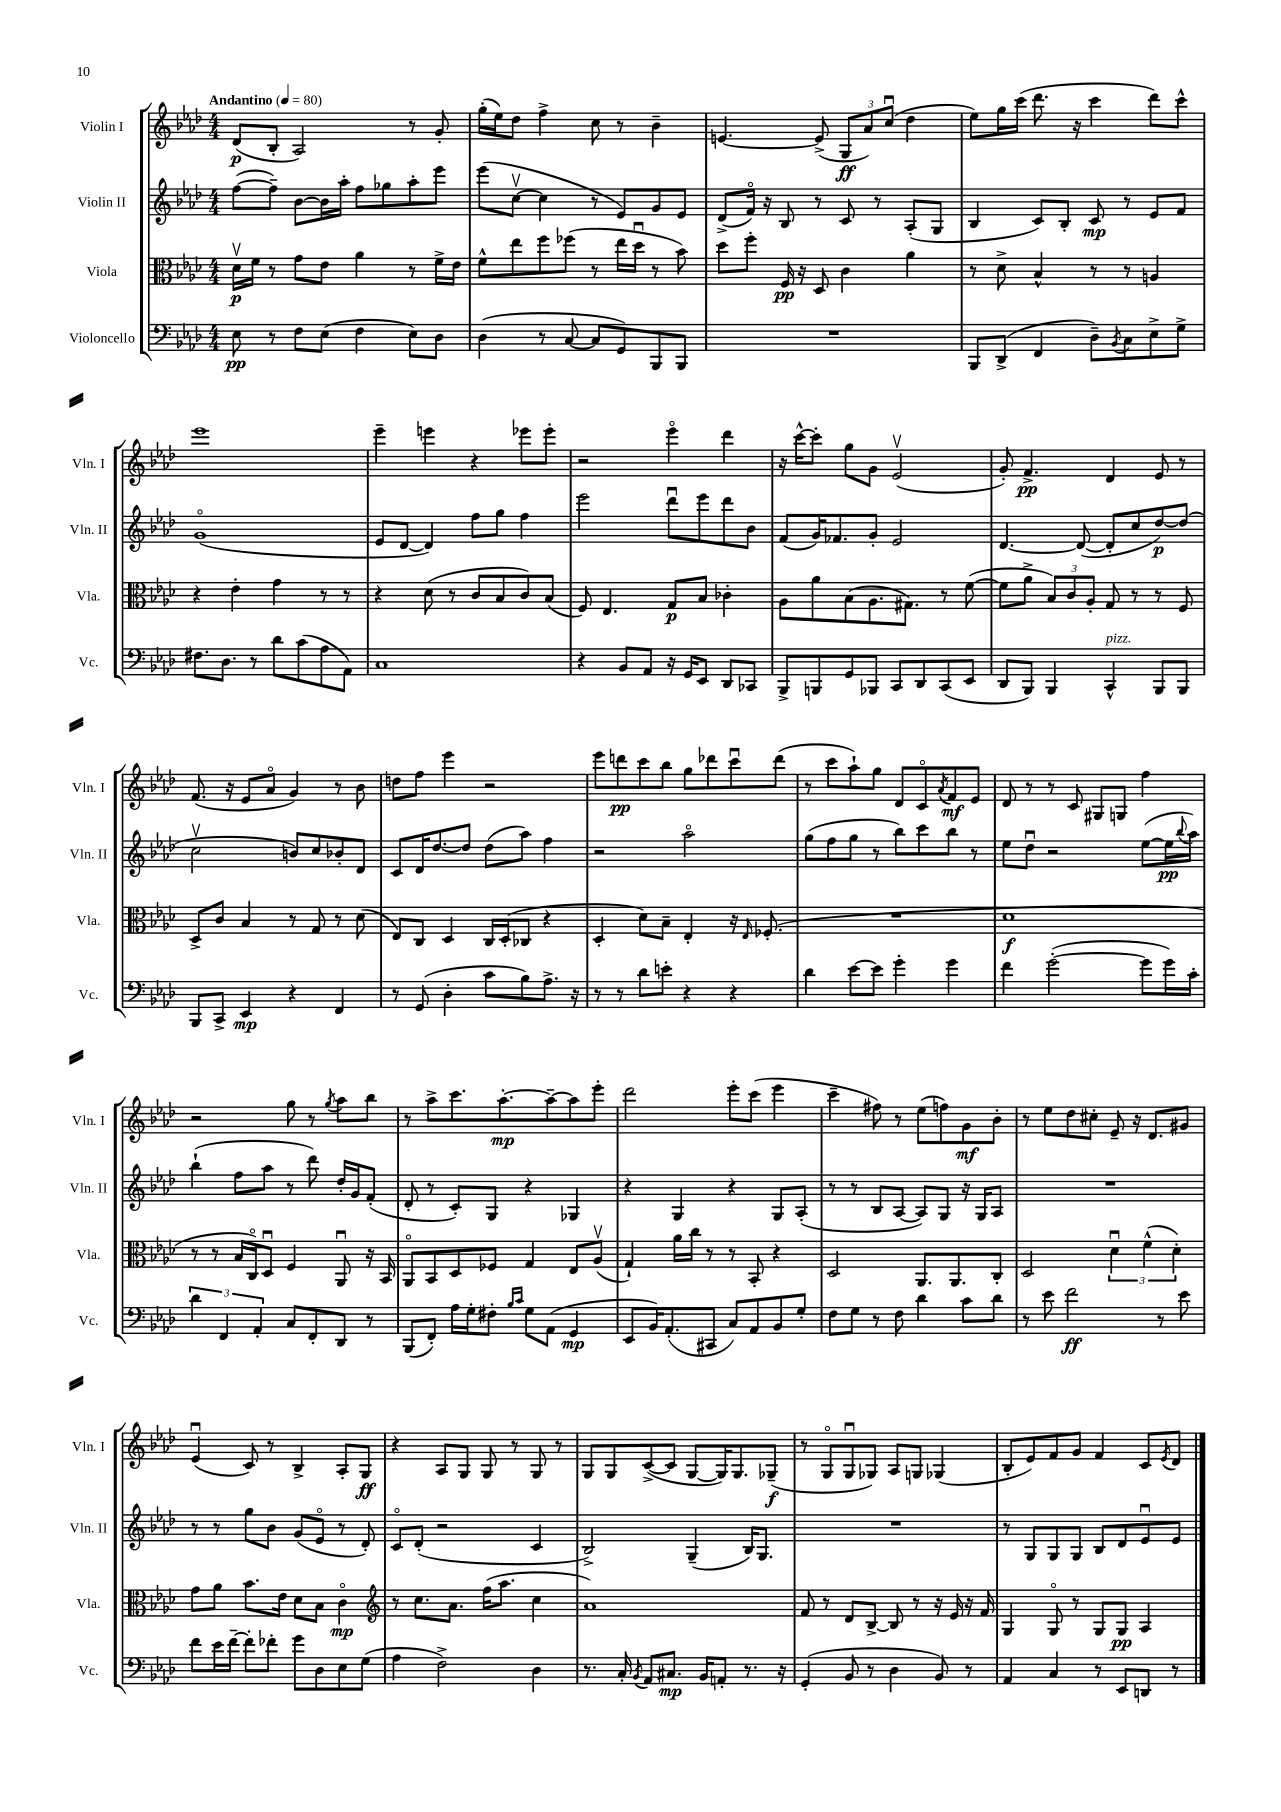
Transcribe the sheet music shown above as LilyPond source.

<<
\new StaffGroup <<
\new Staff = "s0" \with { instrumentName = "Violin I" shortInstrumentName = "Vln. I" } {
    \clef treble \key aes \major \numericTimeSignature \time 4/4 \tempo "Andantino" 4 = 80
    des'8\p( bes8-. aes2) r8 g'8-. |
    g''16-.( ees''16) des''8 f''4-> c''8 r8 bes'4-- |
    e'4.~ e'8->( \tuplet 3/2 { g8\ff aes'8) c''8\downbow( } des''4 |
    ees''8) g''16 c'''16( des'''8. r16 c'''4 des'''8) c'''8-^ |
    ees'''1 |
    ees'''4-- e'''4 r4 ees'''8 ees'''8-. |
    r2 ees'''4\flageolet des'''4 |
    r16 c'''16~-^ c'''8-. g''8 g'8 ees'2\upbow( |
    g'8-.) f'4.->\pp des'4 ees'8 r8 |
    f'8.( r16 ees'8 aes'8\flageolet g'4) r8 bes'8 |
    d''8 f''8 ees'''4 r2 |
    ees'''8 d'''8\pp c'''8 bes''8 g''8 des'''8 c'''8\downbow des'''8( |
    r8 c'''8 aes''8-!) g''8 des'8 c'8\flageolet \acciaccatura { aes'8 } f'8\mf ees'8 |
    des'8 r8 r8 c'8 gis8 g8 f''4 |
    r2 g''8 r8 \acciaccatura { g''8 } aes''8 bes''8 |
    r8 aes''8-> c'''8. aes''8.~-.\mp aes''8~-- aes''8 ees'''8-. |
    des'''2 ees'''8-. c'''8( ees'''4 |
    c'''4-- fis''8) r8 ees''8( f''8) g'8\mf bes'8-. |
    r8 ees''8 des''8 cis''8-. ees'8-- r16 des'8. gis'8 |
    ees'4\downbow( c'8) r8 bes4-> aes8-. g8\ff |
    r4 aes8 g8 g8 r8 g8 r8 |
    g8 g8 c'8~->( c'8 g8~ g16) g8. ges8--\f( |
    r8 g8\flageolet g8\downbow ges8) aes8 g8 ges4( |
    bes8-. ees'8) f'8 g'8 f'4 c'8 \acciaccatura { ees'8 } des'8 \bar "|." |
}
\new Staff = "s1" \with { instrumentName = "Violin II" shortInstrumentName = "Vln. II" } {
    \clef treble \key aes \major \numericTimeSignature \time 4/4
    f''8~( f''8--) bes'8~ bes'16 aes''16-. f''8 ges''8 aes''8-. ees'''8 |
    ees'''8( c''8~\upbow c''4 r8 ees'8) g'8 ees'8 |
    des'8->( f'16\flageolet) r16 bes8 r8 c'8 r8 aes8-.( g8 |
    bes4 c'8) bes8-. c'8\mp r8 ees'8 f'8 |
    g'1\flageolet( |
    ees'8 des'8~ des'4) f''8 g''8 f''4 |
    ees'''2 des'''8\downbow ees'''8 des'''8 bes'8 |
    f'8( g'16) fes'8. g'8-. ees'2 |
    des'4.~ des'8~( des'8-. c''8 des''8~\p) des''8( |
    c''2\upbow b'8) c''8 bes'8-. des'8 |
    c'8 des'16 des''8.~ des''8 des''8( aes''8) f''4 |
    r2 aes''2\flageolet |
    g''8( f''8 g''8 r8 bes''8) c'''8 bes''8 r8 |
    ees''8 des''8\downbow r2 ees''8~( ees''16\pp \appoggiatura { bes''8 } aes''16) |
    bes''4-!( f''8 aes''8 r8 des'''8) des''16-. g'16 f'8-.( |
    des'8-. r8 c'8-.) g8 r4 ges4 |
    r4 g4 r4 g8 aes8-.( |
    r8 r8 bes8 aes8~ aes8) g8 r16 g16 aes8 |
    R1 |
    r8 r8 g''8 bes'8 g'8( ees'8\flageolet r8 des'8-.) |
    c'8\flageolet des'8-.( r2 c'4 |
    bes2->) g4--( bes16) g8. |
    R1 |
    r8 g8 g8 g8 bes8 des'8 ees'8\downbow ees'8 \bar "|." |
}
\new Staff = "s2" \with { instrumentName = "Viola" shortInstrumentName = "Vla." } {
    \clef alto \key aes \major \numericTimeSignature \time 4/4
    des'16\upbow\p f'16 r8 g'8 ees'8 aes'4 r8 f'16-> ees'16 |
    f'8-^ ees''8 f''8 fes''8( r8 ees''16 des''16\downbow r8 bes'8) |
    des''8 f''8-. f16\pp r16 des8 c'4 aes'4 |
    r8 des'8-> bes4-^ r8 r8 a4 |
    r4 ees'4-. g'4 r8 r8 |
    r4 des'8( r8 c'8 bes8 c'8) bes8( |
    f8) ees4. g8\p bes8 ces'4-. |
    aes8 aes'8 bes8( aes8. gis8.) r8 f'8~( |
    f'8 aes'8-> \tuplet 3/2 { bes8) c'8 aes8-. } g8 r8 r8 f8 |
    des8-> c'8 bes4 r8 g8 r8 des'8( |
    ees8) c8 des4 c16 des16-.( ces8 r4 |
    des4-. des'8) bes8-- ees4-. r16 \grace { ees16 } fes8.-.( |
    R1 |
    des'1\f |
    r8 r8 bes16 c16\flageolet) des8\downbow f4 aes,8\downbow r16 bes,16 |
    aes,8\flageolet bes,8 des8 fes8 g4 ees8 aes8\upbow( |
    g4-!) aes'16 c''16 r8 r8 bes,8-. r4 |
    des2 aes,8. aes,8. c8-. |
    des2 \tuplet 3/2 { des'4\downbow f'4-^( des'4-.) } |
    g'8 aes'8 bes'8. ees'16 des'8 bes8 c'4\flageolet\mp |
    \clef treble r8 c''8. aes'8. f''16( aes''8. c''4 |
    aes'1) |
    f'8 r8 des'8 bes8~-> bes8 r8 r16 ees'16 r16 f'16 |
    g4 g8\flageolet r8 g8 g8\pp aes4 \bar "|." |
}
\new Staff = "s3" \with { instrumentName = "Violoncello" shortInstrumentName = "Vc." } {
    \clef bass \key aes \major \numericTimeSignature \time 4/4
    ees8\pp r8 f8 ees8( f4 ees8) des8 |
    des4( r8 c8~ c8 g,8) bes,,8 bes,,8 |
    R1 |
    bes,,8 des,8->( f,4 des8--) \acciaccatura { bes,8 } c8 ees8-> g8-> |
    fis8. des8. r8 des'8 c'8( aes8 aes,8) |
    c1 |
    r4 bes,8 aes,8 r16 g,16 ees,8 des,8 ces,8 |
    bes,,8-> b,,8 g,8 bes,,8 c,8 des,8 c,8( ees,8 |
    des,8 bes,,8) bes,,4 c,4-^^\markup { \italic "pizz." } bes,,8 bes,,8 |
    bes,,8 c,8-> ees,4\mp r4 f,4 |
    r8 g,8( des4-. c'8 bes8) aes8.-> r16 |
    r8 r8 des'8 e'8-. r4 r4 |
    des'4 ees'8~ ees'8 g'4-. g'4 |
    f'4 g'2~-.( g'8 g'16) c'16-. |
    \tuplet 3/2 { des'4 f,4 aes,4-. } c8 f,8-. des,8 r8 |
    bes,,8( f,8-.) aes16 g16-. fis8-. \grace { bes16 c'16 } g8 aes,8( g,4\mp |
    ees,8 bes,16) aes,8.-.( cis,8 c8) aes,8 bes,8 g8-. |
    f8 g8 r8 f8 des'4 c'8 des'8 |
    r8 ees'8 f'2\ff r8 ees'8 |
    f'8 ees'16 f'16~-- f'8-. fes'8-. g'8 des8 ees8 g8( |
    aes4 f2->) des4 |
    r8. c16-. \acciaccatura { bes,8 } aes,8 cis8.\mp bes,16 a,8-. r8. r16 |
    g,4-.( bes,8 r8 des4 bes,8) r8 |
    aes,4 c4 r8 ees,8 d,8 r8 \bar "|." |
}
>>
>>
\layout { \context { \Score \remove "Bar_number_engraver" } }
